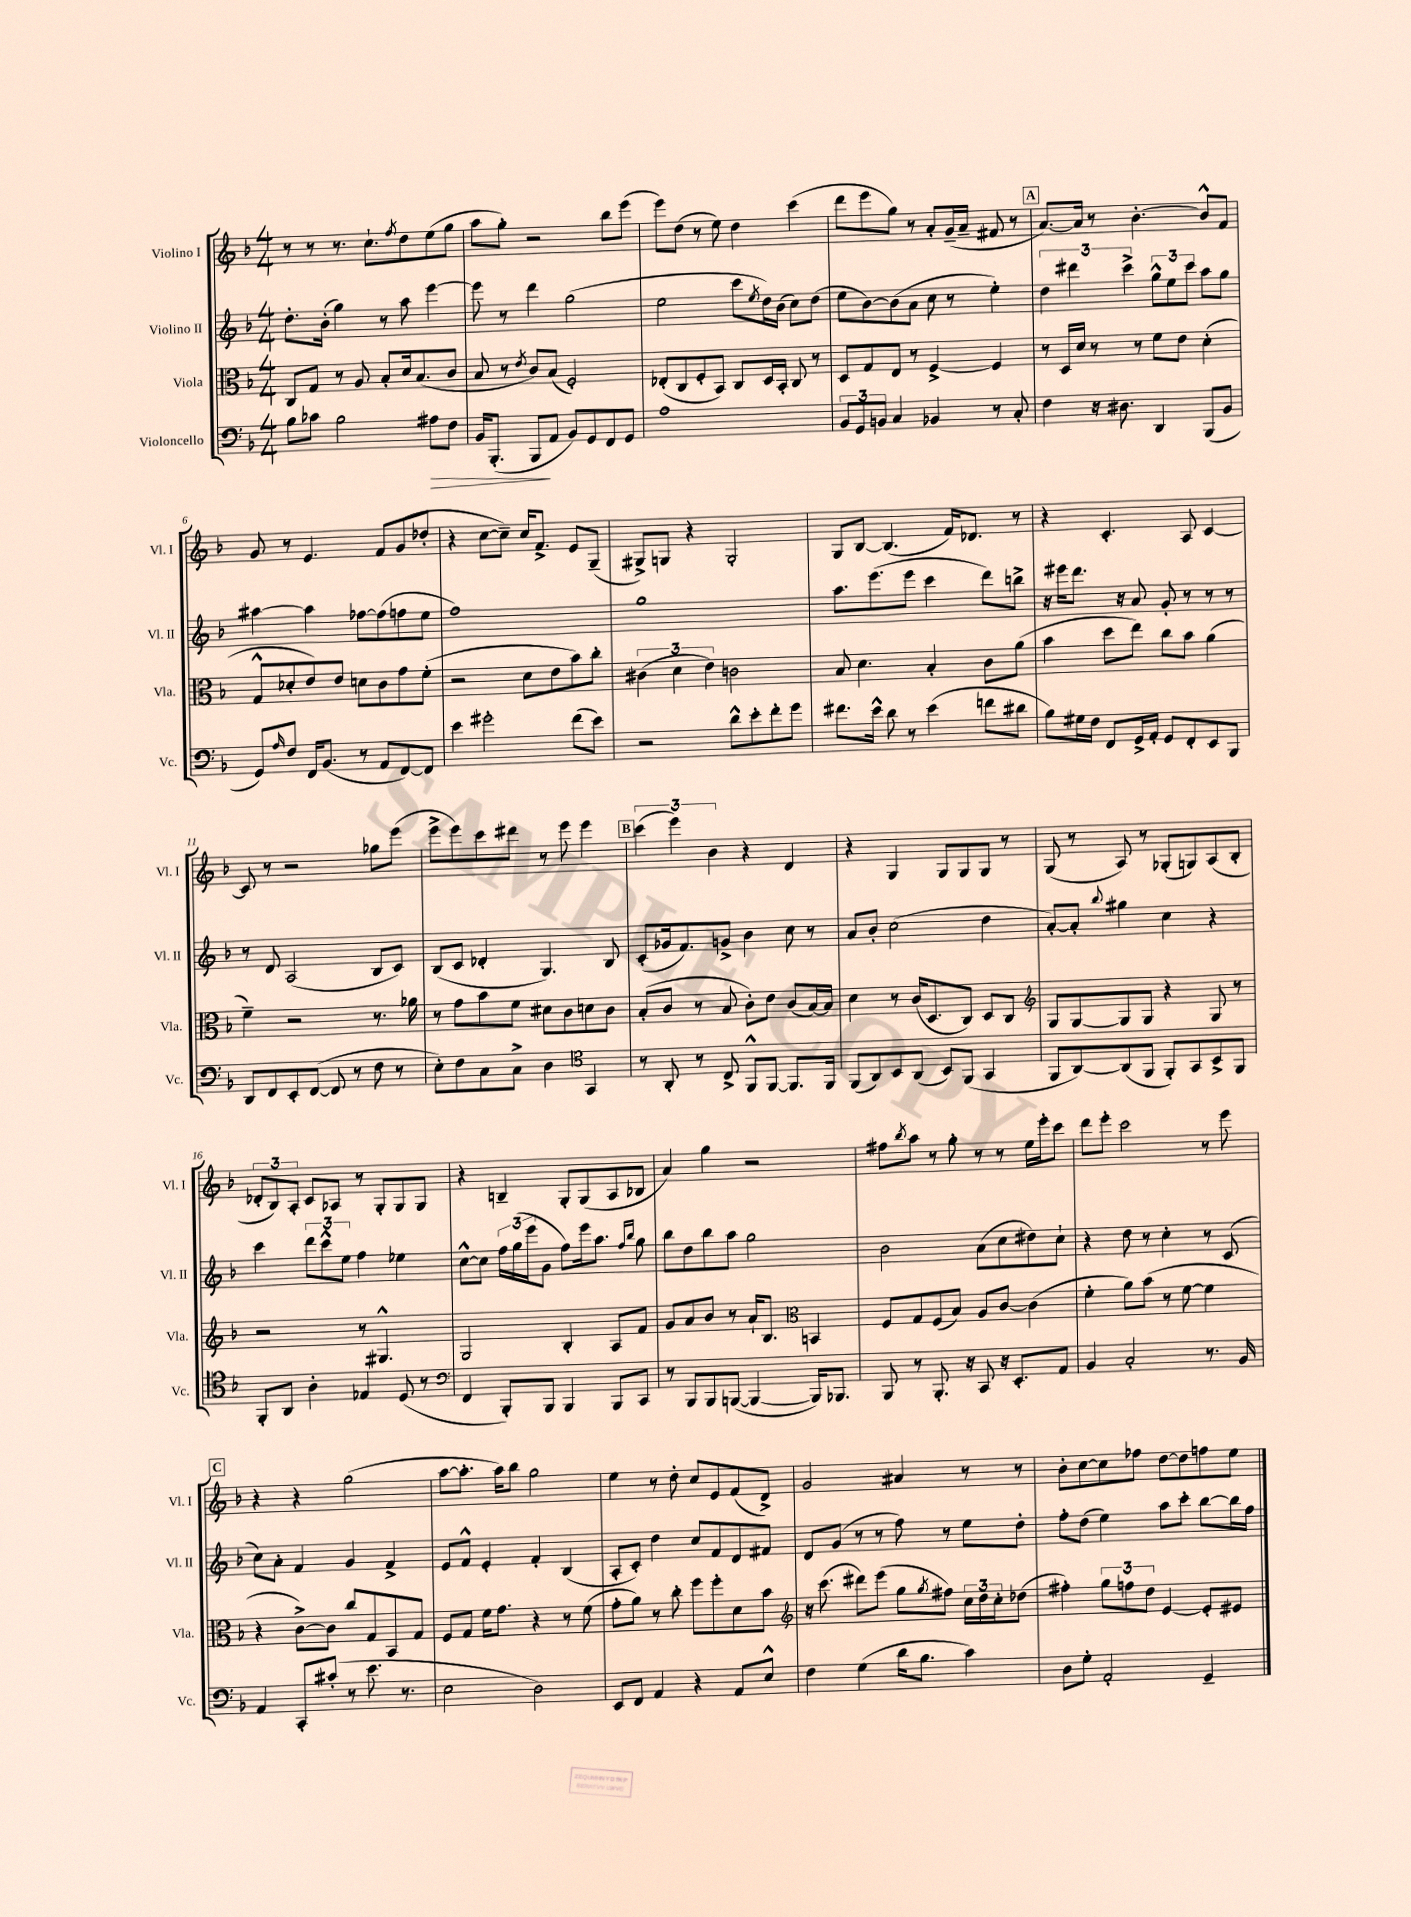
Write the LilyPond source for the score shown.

<<
\new StaffGroup <<
\new Staff = "s0" \with { instrumentName = "Violino I" shortInstrumentName = "Vl. I" } {
    \clef treble \key f \major \numericTimeSignature \time 4/4
    r8 r8 r8. c''8.-! \acciaccatura { f''8 } d''8 e''8( g''8 |
    a''8 g''8-.) r2 bes''8 e'''8( |
    e'''8) d''8( r8 e''8) d''4 c'''4( |
    d'''8 e'''8 g''8) r8 a'8-. g'16--( a'16-- fis'8 r8 |
    \mark \markup { \box "A" } a'8.~) a'16 r8 bes'4.~-. bes'8-^ f'8 |
    g'8 r8 e'4. f'8 g'8( des''8-. |
    r4 c''8~ c''8--) c''16 f'8.-> e'8 g8--( |
    gis8->) g8 r4 g2-. |
    g8 bes8~ bes4.( f'16) des'8. r8 |
    r4 c'4.-. a8 c'4~ |
    c'8 r8 r2 ges''8 e'''8( |
    e'''8-> e'''8) c'''8 dis'''8 r8 e'''8 e'''4 |
    \mark \markup { \box "B" } \tuplet 3/2 { c'''4( e'''4) bes'4 } r4 d'4 |
    r4 g4 g8 g8 g8 r8 |
    g8( r8 a8) r8 ges8-.( g8) a8( bes8-. |
    \tuplet 3/2 { des'8-. bes8) a8-. } c'8 aes8 r8 g8-. g8 g8 |
    r4 b4-- g8-. g8( a8 bes8 |
    a'4) g''4 r2 |
    fis''8 \acciaccatura { bes''8 } a''8 r8 g''8-. r8 r8 e''16 e'''16-. c'''8 |
    d'''8 e'''8-. c'''2 r8 e'''8 |
    \mark \markup { \box "C" } r4 r4 g''2( |
    a''8~ a''8.-. a''16) bes''8 g''2 |
    e''4 r8 d''8-. c''8 e'8 f'8( d'8->) |
    g'2 ais'4 r8 r8 |
    bes'8-. c''8~ c''8 fes''8 d''8~ d''8 f''8 e''8 \bar "|." |
}
\new Staff = "s1" \with { instrumentName = "Violino II" shortInstrumentName = "Vl. II" } {
    \clef treble \key f \major \numericTimeSignature \time 4/4
    d''8.-. bes'16-.( g''4) r8 a''8 e'''4~ |
    e'''8 r8 d'''4 g''2( |
    e''2 c'''8 \acciaccatura { e''8 } d''16) bes'16( c''8) d''8( |
    e''8 bes'8~) bes'8( a'8 c''8 r8 e''4-.) |
    \mark \markup { \box "A" } \tuplet 3/2 { d''4 dis'''4 c'''4-> } \tuplet 3/2 { g''8-^ e''8 c'''8 } a''8 g''8 |
    ais''4~ ais''4 fes''8~ fes''8( f''8 e''8 |
    f''1) |
    g''1 |
    a''8. e'''8.( e'''8 c'''4 d'''8) b''8-> |
    r16 eis'''16 d'''8. r16 a'8 g'8-. r8 r8 r8 |
    r8 d'8 a2( bes8 c'8) |
    bes8( c'8 des'4-. g4.) bes8 |
    \mark \markup { \box "B" } c'8-.( ges'16 f'8.) g'8-> bes'4 c''8 r8 |
    a'8 bes'8-. c''2( d''4 |
    a'8~-.) a'8-. \appoggiatura { bes''8 } gis''4 c''4 r4 |
    c'''4 \tuplet 3/2 { d'''8 c'''8-^ e''8 } f''4 ees''4 |
    c''8~-^ c''8 \tuplet 3/2 { f''16 g''16( e'''16 } g'8 f''8) e'''16 a''8. \grace { f''16 bes''16 } g''8 |
    bes''8 d''8 bes''8 a''8 g''2 |
    bes'2 a'8( c''8 dis''8) c''8-! |
    r4 d''8 r8 c''4-. r8 c'8( |
    \mark \markup { \box "C" } c''8) a'8-. f'4 g'4 f'4-> |
    e'8 f'8-^ e'4-. f'4-. bes4( |
    a8-. c'8-.) d''4 c''8 f'8 d'8 fis'8 |
    d'8 g'8( r8 r8 f''8) r8 e''8 d''8-. |
    f''8-. d''8( e''4) a''8 c'''8-. bes''8~ bes''16 f''16 \bar "|." |
}
\new Staff = "s2" \with { instrumentName = "Viola" shortInstrumentName = "Vla." } {
    \clef alto \key f \major \numericTimeSignature \time 4/4
    c8 g8 r8 a8 bes8-. d'16 bes8.( c'8 |
    bes8 r8 \acciaccatura { e'8 } c'8) bes8( f2-.) |
    ees8-.( c8 f8-. bes,8) c8 d16 bes,16-. c8 r8 |
    d8 g8 e8 r8 f4~-> f4 |
    \mark \markup { \box "A" } r8 d16 d'16 r8 r8 f'8 e'8 d'4-.( |
    g8-^ des'8-. e'8) e'8 d'8 c'8 g'8 f'8-.( |
    r2 d'8 e'8 bes'8) c''8-. |
    \tuplet 3/2 { cis'4( d'4 e'4) } c'2 |
    bes8 d'4. bes4-. c'8 a'8( |
    bes'4 d''8 e''8) c''8 bes'8 a'4( |
    f'4--) r2 r8. aes'16 |
    r8 g'8 bes'8 f'8 dis'8 c'8 d'8 c'8 |
    \mark \markup { \box "B" } bes8-.( c'8 r8 bes8 c'8-.) e'8 c'8( bes16~) bes16 |
    d'4 r8 c'16( d8. c8) d8 c8 |
    \clef treble g8 g8~ g8 g8 r4 g8 r8 |
    r2 r8 gis4.-^ |
    g2 bes4-. a8 f'8 |
    g'8 a'8 bes'8 r8 a'16-! bes8. \clef alto b,4 |
    f8 g8 f8( bes8) a8 c'8~ c'4( |
    f'4-. a'8) bes'8( r8 f'8~ f'4 |
    \mark \markup { \box "C" } r4 c'8~->) c'8 c''8 g8 bes,8 g8 |
    f8 g8 f'16 g'8. r4 r8 f'8( |
    g'8-. a'8) r8 c''8-. f''8 f''8-. d'8 bes'8 |
    \clef treble r16 c'''8.( dis'''8) e'''8( g''8 \acciaccatura { g''8 } fis''8) \tuplet 3/2 { c''16 d''16 c''16-. } des''8( |
    fis''4-.) \tuplet 3/2 { g''8 f''8 d''8 } e'4~ e'8-. eis'8 \bar "|." |
}
\new Staff = "s3" \with { instrumentName = "Violoncello" shortInstrumentName = "Vc." } {
    \clef bass \key f \major \numericTimeSignature \time 4/4
    bes8 ces'8 bes2 ais8\> f8 |
    bes,16 bes,,8.-.( bes,,8\! a,8 bes,8) g,8 f,8 g,8 |
    a1 |
    \tuplet 3/2 { bes,8 g,8 b,8 } c4 bes,4 r8 c8-. |
    \mark \markup { \box "A" } f4 r16 dis8. d,4 bes,,8( bes,8 |
    g,8) \grace { a16 } f8 f,16 bes,8.( r8 a,8 f,8~) f,8 |
    e'4 gis'2-. f'8( e'8) |
    r2 d'8-^ e'8-. f'8-. g'8 |
    fis'8. e'16-^ d'8 r8 e'4( f'8 dis'8 |
    bes8) gis16 f16 f,8 g,16-> a,16-. g,8 f,8-. e,8 bes,,8 |
    d,8 f,8 e,8-. f,8~( f,8 r8 f8 r8 |
    e8-.) f8 c8 c8-> d4 \clef tenor g,4 |
    \mark \markup { \box "B" } r8 a,8-. r8 c8-> f,8-^ f,8~ f,8. f,16 |
    f,8( a,8) bes,8 a,8( bes,8) f,8( g,4 |
    f,8 a,8~) a,8( f,8 f,8-.) g,8 bes,8-> f,8 |
    f,8-. a,8 a4-. ees4 d8( r8 |
    \clef bass f,4 bes,,8-.) bes,,8 bes,,4 bes,,8 c,8 |
    r8 bes,,8 bes,,8 b,,8~( b,,4~ b,,16) bes,,8. |
    bes,,8 r8 bes,,8.-. r16 c,8 r16 e,8.-. a,8 |
    bes,4 c2-. r8. bes,16 |
    \mark \markup { \box "C" } a,4 c,8-. cis'8-.( r8 e'8. r8. |
    e2 d2) |
    e,8 f,8 a,4 r4 a,8 e8-^ |
    f4 g4( d'16 bes8. c'4) |
    d8 g8-. a,2-. g,4-- \bar "|." |
}
>>
>>
